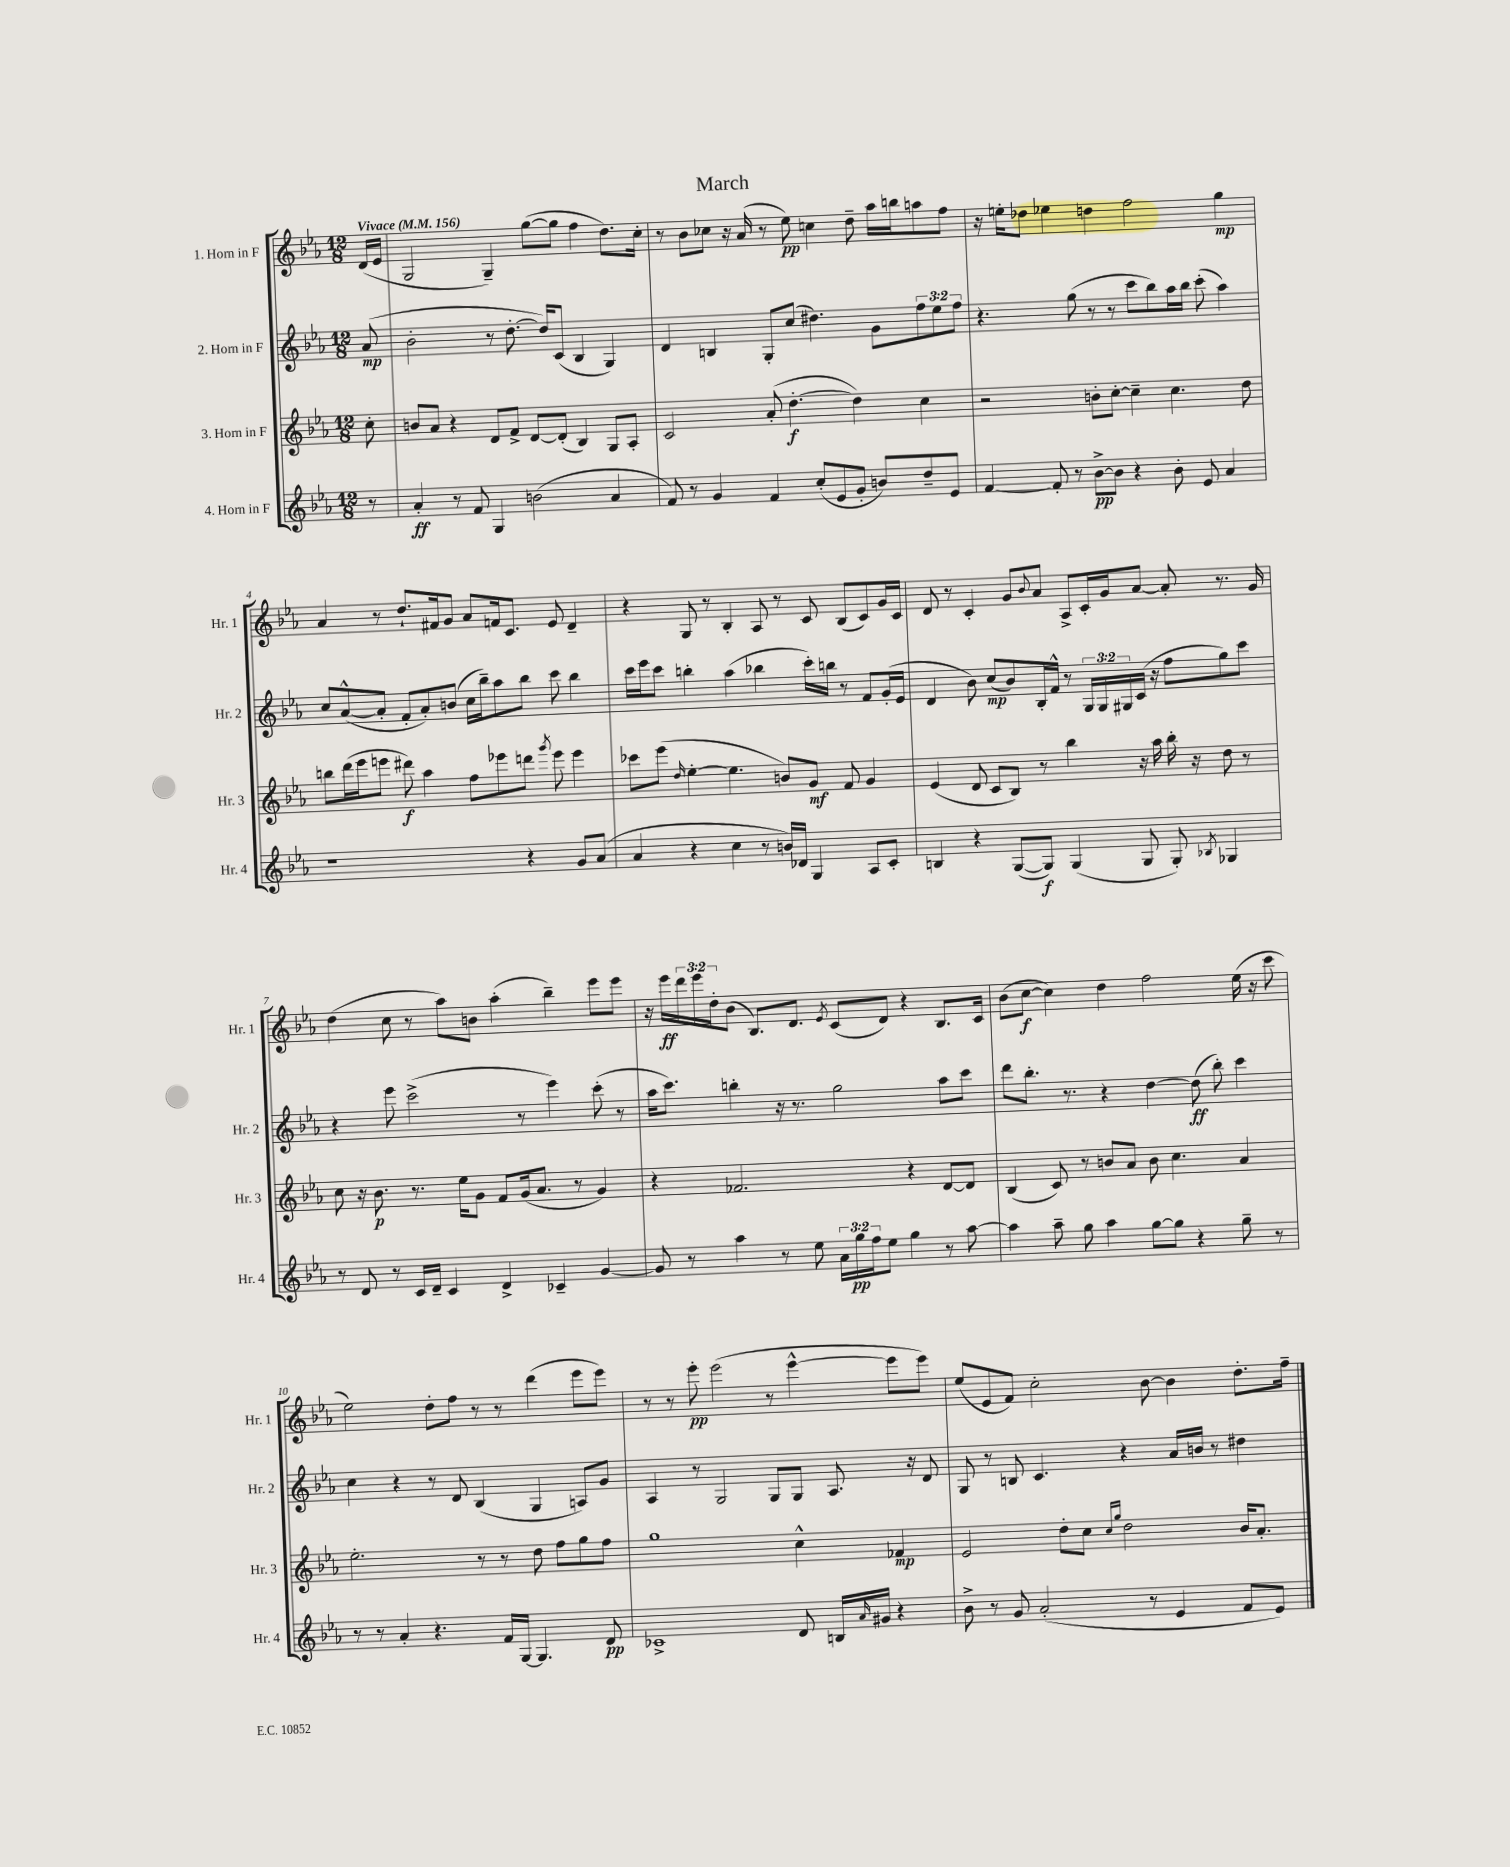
\header { title = "March" }
<<
\new StaffGroup <<
\new Staff = "s0" \with { instrumentName = "1. Horn in F" shortInstrumentName = "Hr. 1" } {
    \clef treble \key ees \major \numericTimeSignature \time 12/8 \override Staff.TupletNumber.text = #tuplet-number::calc-fraction-text \partial 8 \tempo "Vivace" 4 = 156
    d'16( ees'16 |
    g2 g4--) g''8~( g''8 f''4 d''8.) c''16-. |
    r8 bes'8 ces''8 r16 aes'16( r8 ees''8\pp) c''4 d''8-- aes''16 b''16 a''8 f''8 |
    r16 e''16-. des''8 ees''4 d''4 f''2 g''4\mp |
    aes'4 r8 d''8.-! fis'16 g'8 aes'8 f'16 c'8. ees'8 d'4-- |
    r4 g8 r8 bes4-. aes8 r8 c'8 bes8( c'8) g'16 c'16 |
    d'8 r8 c'4-. g'8 \appoggiatura { bes'8 } aes'8 aes8-> c'16-. g'16 aes'8~ aes'8-. r8. g'16 |
    d''4( c''8 r8 aes''8) b'8 aes''4-.( bes''4--) ees'''8 ees'''8 |
    r16 ees'''16\ff \tuplet 3/2 { d'''16 ees'''16 d''16-. } bes'8( bes8.) d'8. \acciaccatura { ees'8 } c'8( d'8) r4 bes8. c'16 |
    bes'8( c''8~\f c''4) d''4 f''2 ees''16( r16 c'''8 |
    ees''2) d''8-. f''8 r8 r8 d'''4( ees'''8 ees'''8) |
    r8 r8 ees'''8-.\pp ees'''2( r8 ees'''4~-^ ees'''8 ees'''8) |
    ees''8( ees'8 f'8) c''2-. bes'8~ bes'4 d''8.-. f''16-- \bar "|." |
}
\new Staff = "s1" \with { instrumentName = "2. Horn in F" shortInstrumentName = "Hr. 2" } {
    \clef treble \key ees \major \numericTimeSignature \time 12/8 \override Staff.TupletNumber.text = #tuplet-number::calc-fraction-text \partial 8
    aes'8\mp( |
    bes'2-. r8 d''8.~-. d''16) c'8( bes4 g4) |
    d'4 b4 g8-. c''8( dis''4.) g'8 \tuplet 3/2 { f''8 ees''8 f''8 } |
    r4. g''8( r8 r8 c'''8 bes''8) aes''16 bes''16 c'''8-.( aes''4) |
    c''8 aes'8~-^( aes'8-. f'8-. aes'8-.) b'8( c''16 bes''16--) aes''8 bes''8 c'''8 bes''4 |
    c'''16 ees'''16 c'''8 b''4-. aes''4( bes''4 c'''16-.) b''16 r8 f'8 g'16-.( ees'16 |
    d'4 bes'8) c''8\mp( bes'8) bes16-. f'16-^ r8 \tuplet 3/2 { g16 g16 gis16 } c'16( r16 f''8 g''8) c'''8 |
    r4 ees'''8 c'''2->( r8 ees'''4) c'''8-.( r8 |
    aes''16 c'''8.) b''4-. r16 r8. g''2 aes''8 c'''8 |
    d'''8 bes''8.-. r8. r4 d''4~ d''8\ff( bes''8-.) c'''4 |
    c''4 r4 r8 d'8 bes4( g4 a8) g'8 |
    aes4 r8 g2 g8 g8 aes8. r16 d'8 |
    g8 r8 b8 c'4. r4 aes'16 b'16 r8 dis''4 \bar "|." |
}
\new Staff = "s2" \with { instrumentName = "3. Horn in F" shortInstrumentName = "Hr. 3" } {
    \clef treble \key ees \major \numericTimeSignature \time 12/8 \partial 8
    c''8-. |
    b'8 aes'8 r4 d'8 f'8-> d'8~ d'8-.( bes4) g8 aes8-. |
    c'2 aes'8-.( d''4.~-.\f d''4) c''4 |
    r2 b'8-. c''8~-. c''4-- c''4. d''8 |
    b''8 d'''16( ees'''16 e'''8 dis'''8\f) aes''4 f''8 ees'''8 d'''8 \acciaccatura { g'''8 } ees'''8 ees'''4 |
    ces'''8 ees'''8( \grace { d''16 } ees''4~-. ees''4. b'8) g'8\mf f'8 g'4 |
    ees'4( d'8 c'8 bes8) r8 bes''4 r16 aes''16 bes''16-. r16 d''8 r8 |
    c''8 r16 bes'8.\p r8. ees''16 g'8 f'8 g'16( aes'8. r8 g'4) |
    r4 fes'2. r4 d'8~ d'8 |
    bes4( c'8) r8 b'8 aes'8 b'8 c''4. aes'4 |
    ees''2.-. r8 r8 d''8 f''8 g''8 f''8 |
    g''1 c''4-^ fes'4\mp |
    ees'2 d''8-. c''8 \grace { c''16 g''16 } d''2 bes'16 aes'8.-. \bar "|." |
}
\new Staff = "s3" \with { instrumentName = "4. Horn in F" shortInstrumentName = "Hr. 4" } {
    \clef treble \key ees \major \numericTimeSignature \time 12/8 \override Staff.TupletNumber.text = #tuplet-number::calc-fraction-text \partial 8
    r8 |
    aes'4-.\ff r8 f'8 g4 b'2( aes'4 |
    f'8) r8 g'4 f'4 c''8-.( ees'8 g'8-. b'8) d''8-- ees'8 |
    f'4~ f'8-. r8 bes'8~->\pp bes'8 r4 bes'8-. ees'8 aes'4 |
    r1 r4 g'8 aes'8( |
    aes'4 r4 c''4 r8 b'16) des'16 g4 aes8 c'8-. |
    b4 r4 g8~( g8\f) g4( g8 g8-.) \acciaccatura { bes8 } ges4 |
    r8 d'8 r8 c'16 d'16-- c'4 d'4-> ces'4-- g'4~ |
    g'8 r8 aes''4 r8 ees''8 \tuplet 3/2 { aes'16 g''16\pp f''16 } ees''8 g''4 r8 aes''8~ |
    aes''4 aes''8-- g''8 aes''4 g''8~ g''8 r4 g''8-- r8 |
    r8 r8 aes'4-. r4. f'16 g16~ g4. d'8\pp |
    ces'1-> d'8 b16 \grace { aes'16 } gis'16 r4 |
    bes'8-> r8 g'8 aes'2-.( r8 ees'4 f'8 ees'8) \bar "|." |
}
>>
>>
